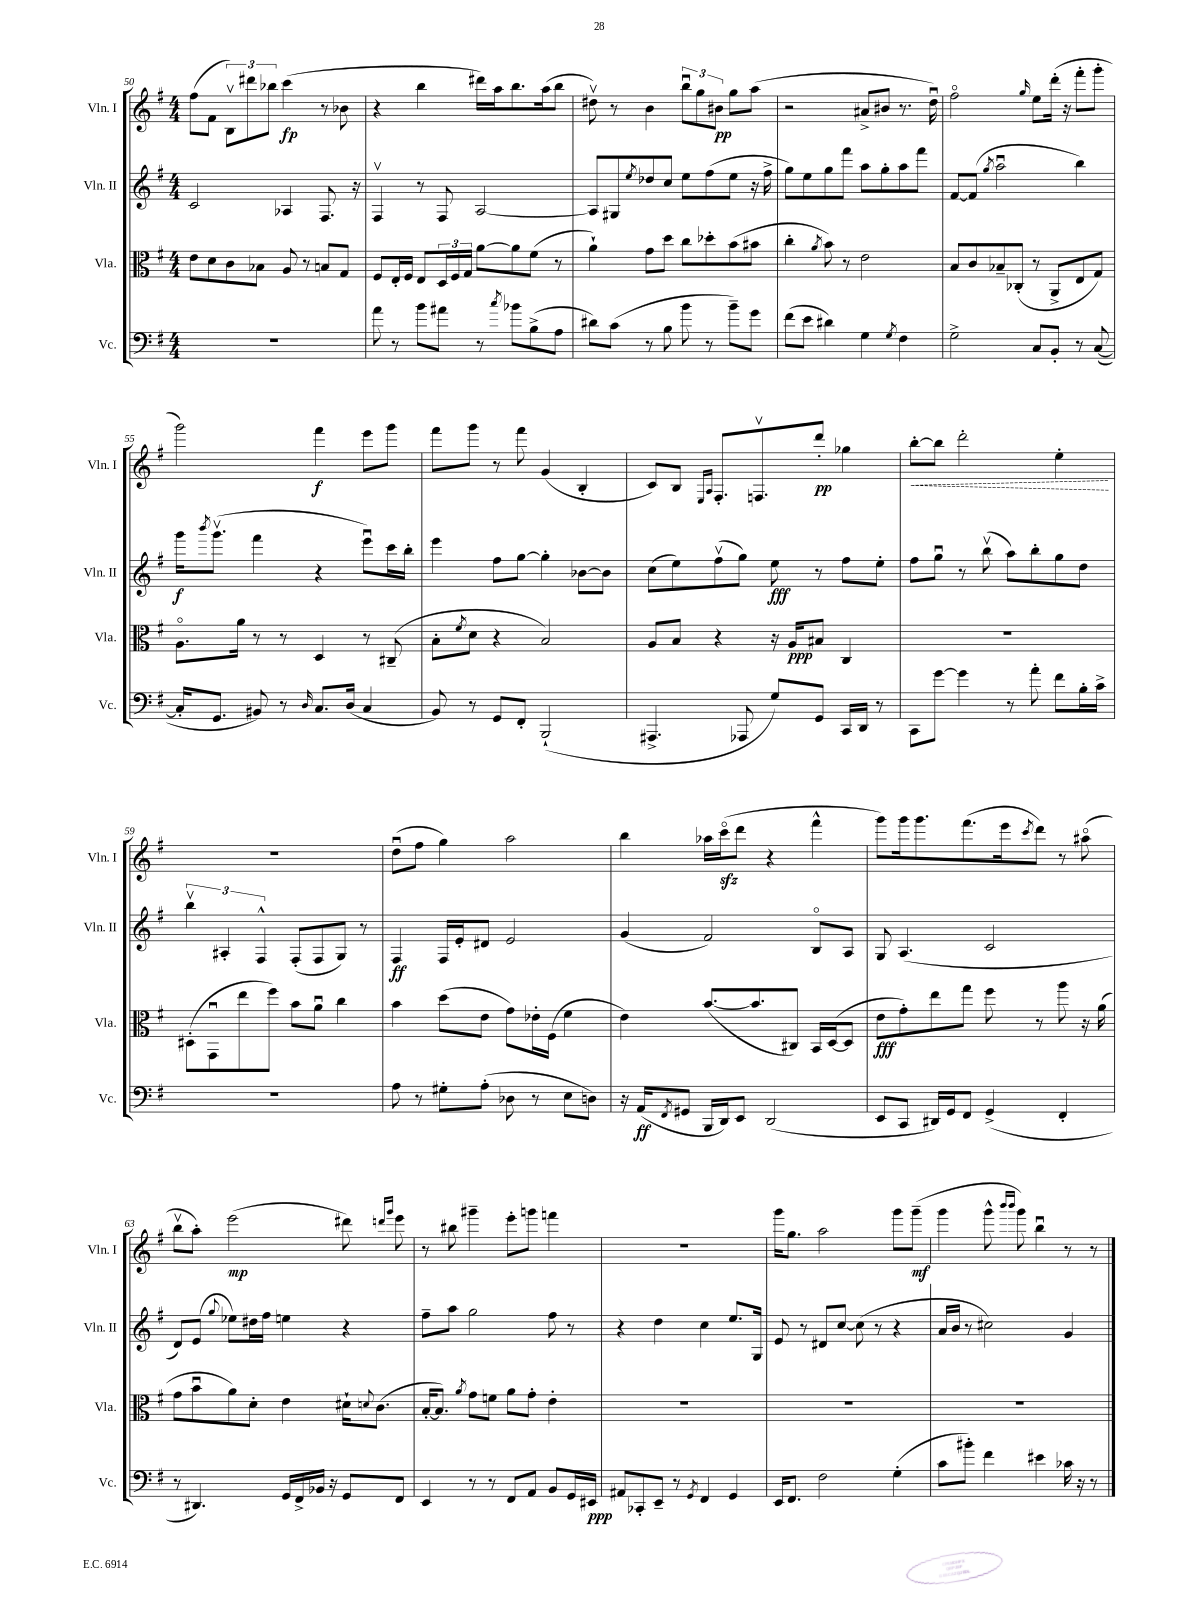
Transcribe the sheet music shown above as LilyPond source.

<<
\new StaffGroup <<
\new Staff = "s0" \with { instrumentName = "Vln. I" shortInstrumentName = "Vln. I" } {
    \clef treble \key g \major \numericTimeSignature \time 4/4
    fis''8( fis'8 \tuplet 3/2 { b8\upbow) dis'''8 bes''8 } c'''4\fp( r8 bes'8 |
    r4 b''4 dis'''16) a''16 b''8. a''16( b''8 |
    dis''8\upbow) r8 b'4 \tuplet 3/2 { b''8\downbow g''8 bis'8\pp } g''8 a''8( |
    r2 ais'8-> bis'8 r8. d''16\downbow) |
    fis''2\flageolet \grace { g''16 } e''8 d'''16-.( r16 fis'''8-. g'''8-. |
    g'''2) fis'''4\f e'''8 g'''8 |
    fis'''8 g'''8 r8 fis'''8 g'4( b4-. |
    c'8) b8 \grace { e16 a16 } fis8.-. f8.\upbow d'''8-.\pp ges''4 |
    \once \override Hairpin.style = #'dashed-line b''8~-.\< b''8 d'''2-. e''4-.\! |
    R1 |
    d''8\downbow( fis''8 g''4) a''2 |
    b''4 aes''16 c'''16\flageolet\sfz( d'''8 r4 fis'''4-^ |
    g'''8) g'''16 g'''8. fis'''8.( e'''16 \acciaccatura { c'''8 } d'''8) r8 ais''8\flageolet( |
    b''8\upbow a''8-.) e'''2\mp( dis'''8) \grace { d'''16 g'''16 } e'''8 |
    r8 bis''8 gis'''4-- e'''8-. g'''8 f'''4 |
    R1 |
    g'''16 g''8. a''2 g'''8 g'''8--\mf( |
    g'''4 g'''8-^ \grace { b'''16 b'''16 } g'''8) b''4\downbow r8 r8 \bar "|." |
}
\new Staff = "s1" \with { instrumentName = "Vln. II" shortInstrumentName = "Vln. II" } {
    \clef treble \key g \major \numericTimeSignature \time 4/4
    c'2 aes4 fis8. r16 |
    fis4\upbow r8 fis8 a2~ |
    a8 gis8 \acciaccatura { e''8 } des''8 c''8 e''8 fis''8( e''8 r16 fis''16-> |
    g''8) e''8 g''8 fis'''8 a''8 g''8-. a''8 fis'''8 |
    fis'8~ fis'8( \acciaccatura { g''8 } a''2\downbow b''4) |
    g'''16\f \acciaccatura { b'''8 } g'''8.\upbow( fis'''4 r4 e'''8\downbow) c'''16 b''16-. |
    e'''4 fis''8 g''8~ g''4-. bes'8~ bes'8 |
    c''8( e''8) fis''8\upbow( g''8) e''8\fff r8 fis''8 e''8-. |
    fis''8 g''8\downbow r8 b''8\upbow( a''8) b''8-. g''8 d''8 |
    \tuplet 3/2 { b''4\upbow ais4-. fis4-^ } fis8-.( fis8 g8) r8 |
    fis4\ff fis16 e'16-. dis'8 e'2 |
    g'4( fis'2) b8\flageolet a8 |
    g8 a4.( c'2 |
    d'8) e'8( \appoggiatura { g''8 } ees''8) dis''16 fis''16 e''4 r4 |
    fis''8-- a''8 g''2 fis''8 r8 |
    r4 d''4 c''4 e''8. g16 |
    e'8 r8 dis'8 c''8~ c''8( r8 r4 |
    a'16 b'16 r8 cis''2) g'4 \bar "|." |
}
\new Staff = "s2" \with { instrumentName = "Vla." shortInstrumentName = "Vla." } {
    \clef alto \key g \major \numericTimeSignature \time 4/4
    e'8 d'8 c'8 bes8 a8 r8 b8 g8 |
    fis8 e16-. fis16 e8 \tuplet 3/2 { d16 fis16 g16 } a'8~ a'8 fis'8( r8 |
    a'4-!) g'8 d''8 c''8 des''8-. b'8( bis'8 |
    c''4-. \acciaccatura { a'8 } b'8) r8 e'2 |
    b8 c'8 bes8-- ces8-.( r8 a,8-> e8 g8) |
    a8.\flageolet a'16 r8 r8 d4 r8 cis8--( |
    b8-. \acciaccatura { fis'8 } d'8 r4 b2) |
    a8 b8 r4 r16 a16\ppp bis8 c4 |
    R1 |
    dis8-.( g,8\downbow e''8 fis''8) b'8 a'8\downbow c''4 |
    b'4 d''8( e'8 g'8) ees'16-. fis16( fis'4 |
    e'4) b'8.~( b'8. cis8) b,16 d16~( d8 |
    e'8\fff g'8-.) e''8 g''8 fis''8 r8 a''8 r16 a'16( |
    g'8 b'8\downbow a'8) d'8-. e'4 dis'16-! \appoggiatura { d'8 } c'8.( |
    b16~-. b8.) \acciaccatura { a'8 } g'8 f'8 a'8 g'8-. e'4-. |
    R1 |
    R1 |
    R1 \bar "|." |
}
\new Staff = "s3" \with { instrumentName = "Vc." shortInstrumentName = "Vc." } {
    \clef bass \key g \major \numericTimeSignature \time 4/4
    R1 |
    a'8 r8 b'8 ais'8 r8 \acciaccatura { c''8 } bes'8 b8->( a8 |
    dis'8) c'8( r8 b8 b'8 r8 b'8--) g'8 |
    fis'8( e'8 dis'4) g4 \acciaccatura { g8 } fis4 |
    g2-> c8 b,8-. r8 c8~( |
    c16-. g,8. bis,8) r8 \grace { d16 } c8. d16( c4 |
    b,8) r8 g,8 fis,8-. b,,2-!( |
    ais,,4.-> aes,,8 g8) g,8 c,16 d,16 r8 |
    c,8 g'8~ g'4 r8 a'8-. fis'8 b16-. c'16-> |
    R1 |
    a8 r8 gis8-. a8-.( des8 r8 e8 d8) |
    r16 a,16\ff( \acciaccatura { fis,8 } gis,8 b,,16 d,16) e,8 d,2( |
    e,8 c,8 dis,16) g,16 fis,8 g,4->( fis,4-. |
    r8 dis,4.) g,16 fis,16-> bes,16 r16 g,8 fis,8 |
    e,4 r8 r8 fis,8 a,8 b,8 g,16 eis,16\ppp |
    ais,8 ces,8-. e,8-- r8 \acciaccatura { g,8 } fis,4 g,4 |
    e,16 fis,8. fis2 g4-.( |
    c'8 bis'8-.) fis'4 eis'4 ces'16 r16 r8 \bar "|." |
}
>>
>>
\layout { \context { \Score currentBarNumber = #50 } }
